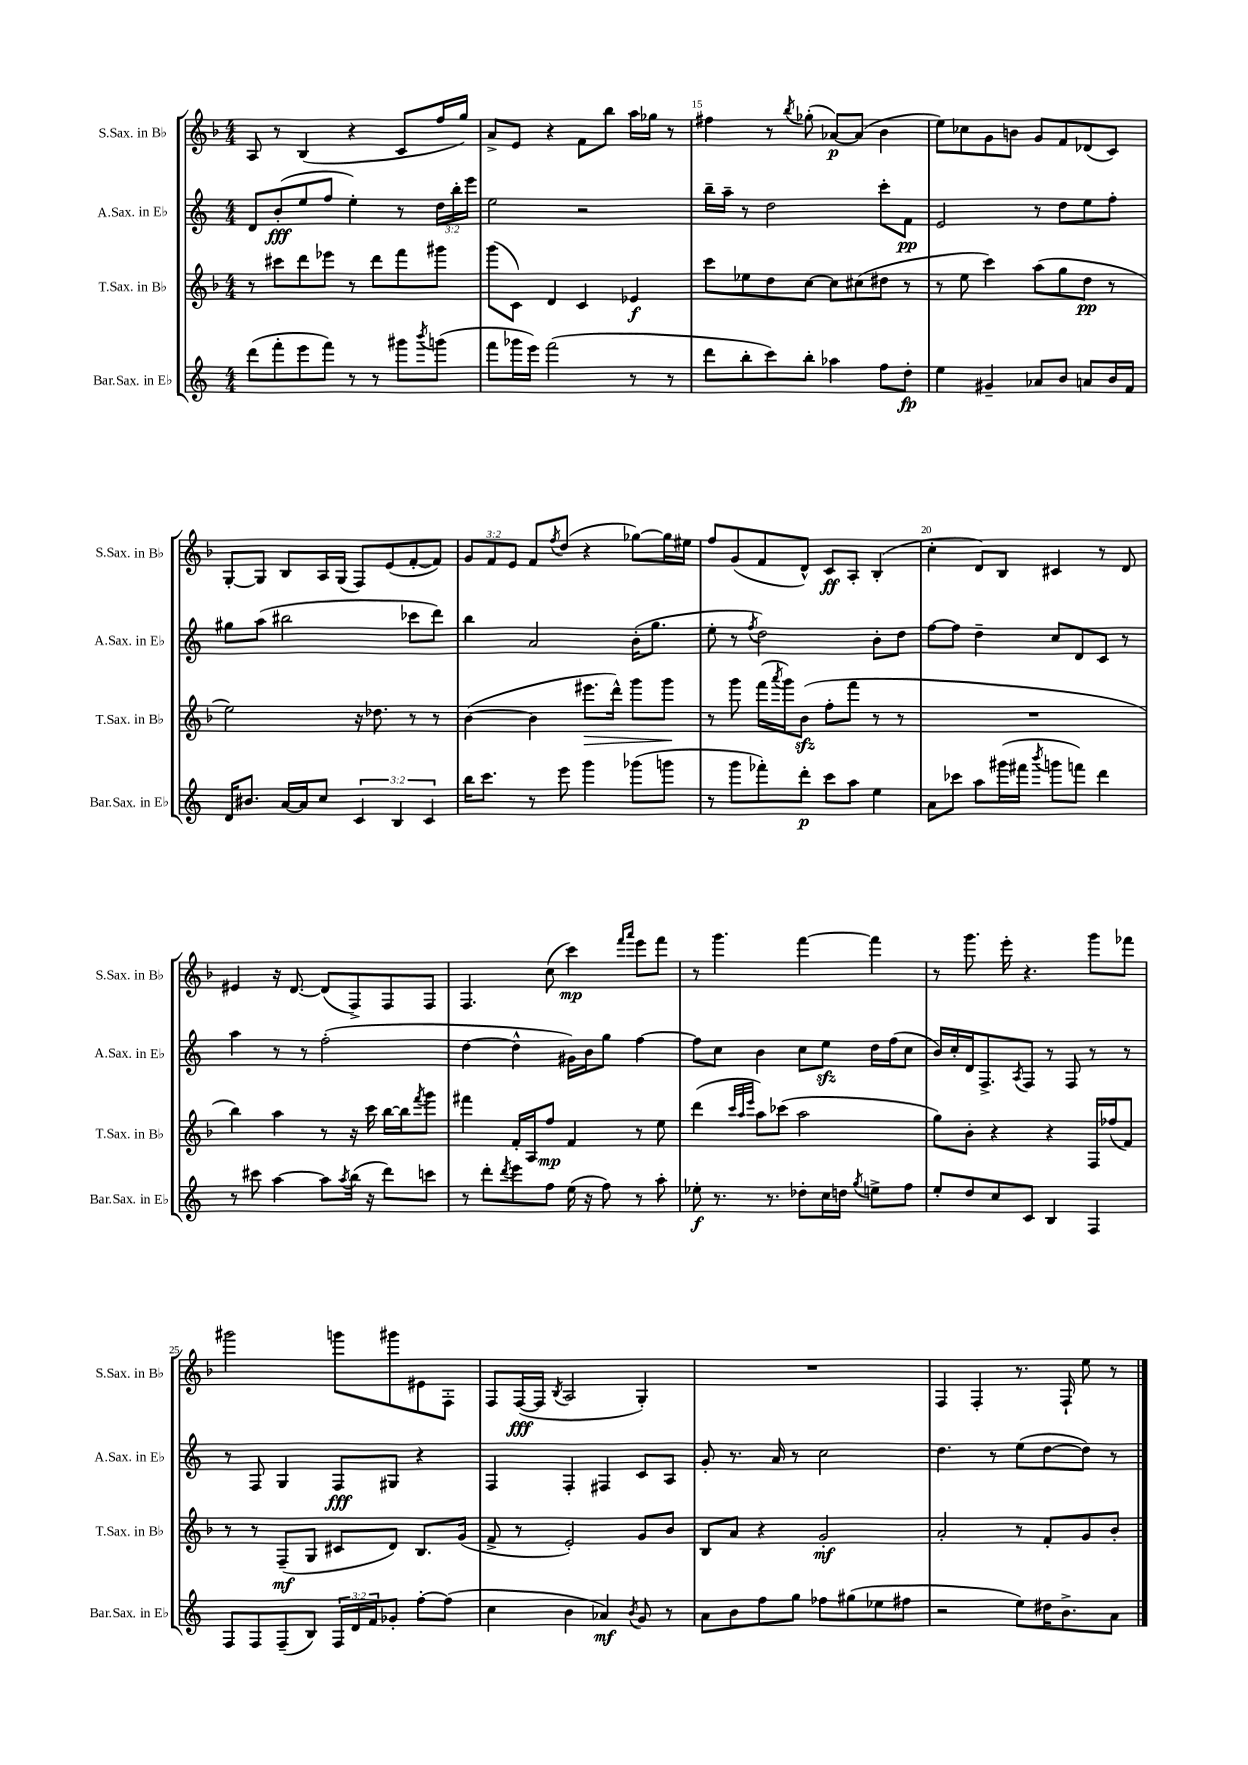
<<
\new StaffGroup <<
\new Staff = "s0" \with { instrumentName = "S.Sax. in Bb" shortInstrumentName = "S.Sax. in Bb" } {
    \clef treble \key f \major \numericTimeSignature \time 4/4 \override Staff.TupletNumber.text = #tuplet-number::calc-fraction-text
    a8 r8 bes4( r4 c'8 f''16 g''16) |
    a'8-> e'8 r4 f'8 bes''8 a''16 ges''16 r8 |
    fis''4 r8 \acciaccatura { bes''8 } ges''8-.( aes'8~\p) aes'8( bes'4 |
    e''8) ces''8 g'8 b'8 g'8 f'8 des'8( c'8) |
    g8~-. g8 bes8 a16 g16( f8) e'8( f'8~-. f'8) |
    \tuplet 3/2 { g'8 f'8 e'8 } f'8 \acciaccatura { f''8 } d''8( r4 ges''8~) ges''16 eis''16 |
    f''8 g'8( f'8 d'8-^) c'8\ff a8-. bes4-.( |
    c''4-. d'8) bes8 cis'4 r8 d'8 |
    eis'4 r16 d'8.~ d'8( f8->) f8 f8 |
    f4. c''8( c'''4\mp) \grace { f'''16 a'''16 } e'''8 f'''8 |
    r8 g'''4. f'''4~ f'''4 |
    r8 g'''8. e'''16-. r4. g'''8 fes'''8 |
    gis'''2 g'''8 gis'''8 eis'8 f8-. |
    f8 f16~\fff( f16 \acciaccatura { bes8 } a2 g4-.) |
    R1 |
    f4 f4-. r8. f16-! e''8 r8 \bar "|." |
}
\new Staff = "s1" \with { instrumentName = "A.Sax. in Eb" shortInstrumentName = "A.Sax. in Eb" } {
    \clef treble \key c \major \numericTimeSignature \time 4/4 \override Staff.TupletNumber.text = #tuplet-number::calc-fraction-text
    d'8 b'8-.\fff( e''8 f''8 e''4-.) r8 \tuplet 3/2 { d''16 b''16-. e'''16 } |
    e''2 r2 |
    b''16-- a''16-- r8 d''2 c'''8-. f'8\pp |
    e'2 r8 d''8 e''8 f''8-. |
    gis''8 a''8( bis''2 ces'''8 d'''8) |
    b''4 a'2 b'16-.( g''8. |
    e''8-. r8 \acciaccatura { f''8 } d''2) b'8-. d''8 |
    f''8~ f''8 d''4-- c''8 d'8 c'8 r8 |
    a''4 r8 r8 f''2-.( |
    d''4~ d''4-^ gis'16) b'16 g''8 f''4~ |
    f''8 c''8 b'4 c''8 e''8\sfz d''16 f''16( c''8 |
    b'16) c''16-. d'16 f8.-> \acciaccatura { a8 } f8 r8 f8 r8 r8 |
    r8 f8 g4 f8\fff gis8 r4 |
    f4 f4-. fis4 c'8 a8 |
    g'8-. r8. a'16 r8 c''2 |
    d''4. r8 e''8( d''8~ d''8) r8 \bar "|." |
}
\new Staff = "s2" \with { instrumentName = "T.Sax. in Bb" shortInstrumentName = "T.Sax. in Bb" } {
    \clef treble \key f \major \numericTimeSignature \time 4/4
    r8 cis'''8 d'''8 ees'''8 r8 d'''8 f'''8 gis'''8 |
    g'''8( c'8) d'4 c'4 ees'4\f |
    c'''8 ees''8 d''8 c''8~ c''8 cis''8( dis''8 r8 |
    r8 e''8 c'''4) a''8( g''8 d''8\pp r8 |
    e''2) r16 des''8. r8 r8 |
    bes'4~( bes'4 eis'''8.\> d'''16-^) g'''8 g'''8\! |
    r8 g'''8 f'''16( \acciaccatura { a'''8 } g'''16) bes'8\sfz( f''8-. f'''8 r8 r8 |
    R1 |
    bes''4) a''4 r8 r16 c'''16 bes''16~ bes''16 \acciaccatura { f'''8 } g'''8 |
    fis'''4 f'16-. a16 f''8\mp f'4 r8 e''8 |
    d'''4( \grace { c'''32 a''32 e'''32 } a''8) ces'''8( a''2 |
    g''8) bes'8-. r4 r4 f16 fes''16( f'8) |
    r8 r8 f8--\mf( g8 cis'8 d'8) bes8. g'16( |
    f'8-> r8 e'2-.) g'8 bes'8 |
    bes8 a'8 r4 g'2-.\mf |
    a'2-. r8 f'8-. g'8 bes'8-. \bar "|." |
}
\new Staff = "s3" \with { instrumentName = "Bar.Sax. in Eb" shortInstrumentName = "Bar.Sax. in Eb" } {
    \clef treble \key c \major \numericTimeSignature \time 4/4 \override Staff.TupletNumber.text = #tuplet-number::calc-fraction-text
    d'''8( f'''8-. e'''8 f'''8) r8 r8 gis'''8 \acciaccatura { b'''8 } g'''8( |
    f'''8 ges'''16 e'''16) f'''2( r8 r8 |
    d'''8 b''8-. c'''8) b''8-. aes''4 f''8 d''8-.\fp |
    e''4 gis'4-- aes'8 b'8 a'8 b'16 f'16 |
    d'16 bis'8. a'16~ a'16 c''8 \tuplet 3/2 { c'4 b4 c'4 } |
    b''16 c'''8. r8 e'''8 g'''4 ges'''8( g'''8 |
    r8 g'''8 fes'''8-.) d'''8-.\p c'''8 a''8 e''4 |
    a'8 ces'''8 a''8 gis'''16( fis'''16 \acciaccatura { b'''8 } g'''8 f'''8) d'''4 |
    r8 cis'''8 a''4~ a''8 \acciaccatura { a''8 } b''16( r16 d'''8) c'''8 |
    r8 d'''8-. \acciaccatura { d'''8 } e'''8 f''8 e''16( r16 f''8) r8 a''8-. |
    ees''8-.\f r8. r8. des''8-. c''16 d''16 \acciaccatura { g''8 } e''8-> f''8 |
    e''8-. d''8 c''8 c'8 b4 f4 |
    f8 f8 f8--( b8) \tuplet 3/2 { f16 d'16 f'16 } ges'8-. f''8~-. f''8( |
    c''4 b'4 aes'4\mf) \acciaccatura { b'8 } g'8 r8 |
    a'8 b'8 f''8 g''8 fes''8 gis''8( ees''8 fis''8 |
    r2 e''8) dis''16 b'8.-> a'8 \bar "|." |
}
>>
>>
\layout { \context { \Score currentBarNumber = #13 \override BarNumber.break-visibility = ##(#f #t #t) barNumberVisibility = #(every-nth-bar-number-visible 5) } }
